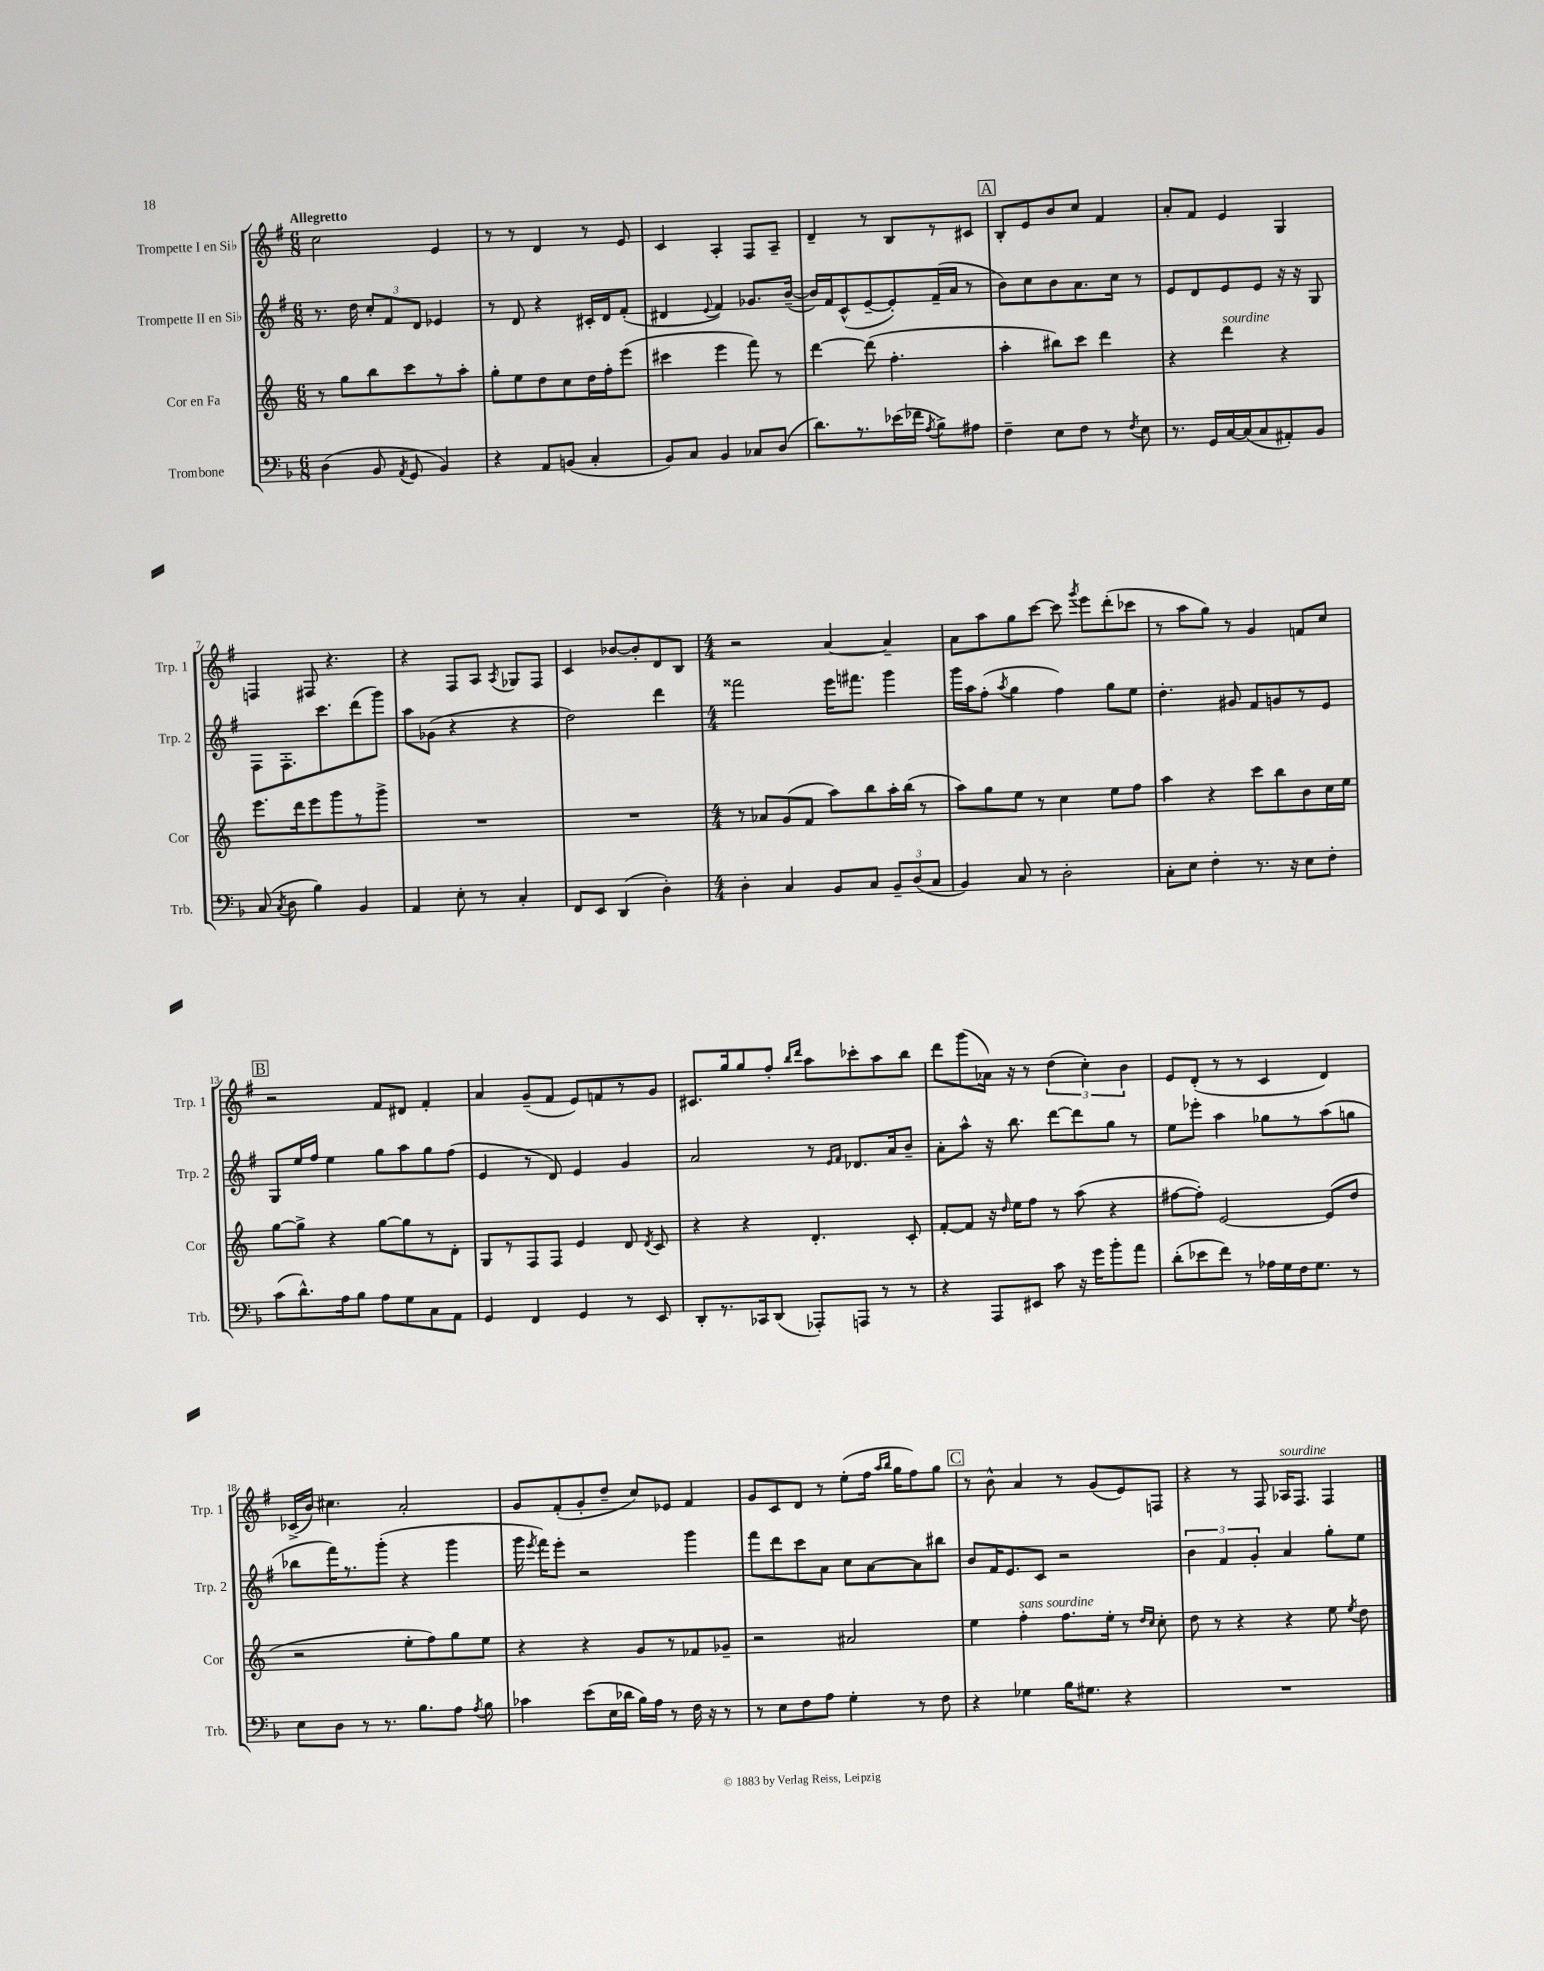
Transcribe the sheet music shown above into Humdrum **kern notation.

**kern	**kern	**kern	**kern
*part4	*part3	*part2	*part1
*staff4	*staff3	*staff2	*staff1
*I"Trombone	*I"Cor en Fa	*I"Trompette II en Si♭	*I"Trompette I en Si♭
*I'Trb.	*I'Cor	*I'Trp. 2	*I'Trp. 1
*clefF4	*clefG2	*clefG2	*clefG2
*k[b-]	*k[]	*k[f#]	*k[f#]
*M6/8	*M6/8	*M6/8	*M6/8
=1	=1	=1	=1
!	!	!	!LO:TX:a:B:t=Allegretto
(4D\	8r	8.r	2cc\
.	8gg\L	.	.
.	.	16dd\	.
8BB-/	8bb\	12cc'/L	.
.	.	12f#/	.
8qAA/	.	.	.
8GG/	8ccc\	.	.
.	.	12d/J	.
4BB-/)	8r	4e-X/	4e/
.	8aa'\J	.	.
=2	=2	=2	=2
4r	8gg'\L	8r	8r
.	8ee\	8d/	8r
8AA/L	8dd\	4r	4d/
(8BBn/J	8cc\	.	.
4C'/	16dd\L	16c#X'/LL	8r
.	16ff'\J	16d/J	.
.	(8eee\J	(8f#'/J	8e/
=3	=3	=3	=3
8BB-/L)	4ccc#X\	4d#X/	4c/
8C/J	.	.	.
.	.	8qqe/	.
4BB-/	4eee\	4f#/)	4A'/
8C-X/L	8fff\)	8.g-X/L	8F#/L
(8D/J	8r	.	8A~/J
.	.	([16b~/Jk	.
=4	=4	=4	=4
8.d\L)	[4ddd\	16b/LL])	4d~/
.	.	16f#/J	.
.	.	(8c^^/	.
8.r	.	.	.
.	(8ddd\]	[8e~/	8r
(16e-X\L	4.ff'\	8e'/])	8B/L
16f-X\JJ	.	.	.
8qA/	.	.	.
8B-^\L)	.	(16f#~/L	8r
.	.	16a/JJ	.
8A#X\J	.	8r	8c#X/J
!!LO:REH:place=s1:t=A
=5	=5	=5	=5
4F~\	4aa'\	8b\L)	8B'/L
.	.	8cc\	8e/
8E\L	8bb#X\L)	8b\	8b/
8F\J	8ccc\J	8.a\	8cc/J
8r	4ddd\	.	4f#/
.	.	16cc\Jk	.
8qF/	.	.	.
8E\	.	8r	.
=6	=6	=6	=6
8.r	4r	8e/L	8a'/L
.	.	8d/	8f#/J
16GG/LL	.	.	.
!	!LO:TX:a:i:t=sourdine	!	!
[16C/	4ddd\	8e/	4e/
(16C/J]	.	.	.
8C/	.	8e/J	.
8AA#X'/)	4r	16r	4G/
.	.	16r	.
8BB-/J	.	8G/	.
!!LO:LB:g=z
=7	=7	=7	=7
(8C/	8.eee\L	8F#\L	4Fn/
8qC/	.	.	.
8D\	.	8.F#'\	.
.	16ddd\k	.	.
4B-\)	8eee\	.	8F#X/
.	.	8.ccc\	.
.	8ggg\	.	4.r
4BB-/	8r	(8ddd\	.
.	8ggg^\J	8ggg\J)	.
=8	=8	=8	=8
4AA/	2.r	8aa\L	4r
.	.	(8g-X\J	.
8E'\	.	4r	8F#/L
8r	.	.	8A/J
.	.	.	8qA/
4C'/	.	4r	8G-X/L
.	.	.	8F#/J
=9	=9	=9	=9
8FF/L	2.r	2dd\)	4c/
8EE/J	.	.	.
(4DD/	.	.	[8b-X/L
.	.	.	8b-'/]
4D'\)	.	4ddd\	8d/
.	.	.	8B/J
=10	=10	=10	=10
*M4/4	*M4/4	*M4/4	*M4/4
4D'\	8r	2fff##X\	2r
.	8a-X/L	.	.
4C/	(8g/	.	.
.	8f/J	.	.
8BB-/L	8aa\L)	16eee\KL	[4a/
.	.	8.fff#X\J	.
8C/J	8bb\	.	.
12BB-~/L	16aa'\L	4ggg\	4a~/]
.	(16bb\JJ	.	.
(12D/	.	.	.
.	8r	.	.
12C/J	.	.	.
=11	=11	=11	=11
4BB-/)	8aa\L)	16ggg\LL	8a\L
.	.	16aa\J	.
.	8gg\	(8ff#'\J	8aa\
.	.	8qaa/	.
8C/	8ee\J	4gg\	8gg\
8r	8r	.	[8ccc\J
2D'\	4cc\	4ff#\)	8ccc\]
.	.	.	8qggg/
.	.	.	8eee\L
.	8ee\L	8gg\L	(8ddd'\
.	8ff\J	8ee\J	8ccc-X\J
=12	=12	=12	=12
8C'\L	4aa\	4.dd'\	8r
8E\J	.	.	8aa\L
4F'\	4r	.	8gg\J)
.	.	8g#X/	8r
8.r	8ccc\L	8f#/L	4g/
.	8bb\	8gn/	.
16r	.	.	.
8E\L	8b\	8r	8fn/L
8F'\J	16cc\L	8e/J	8cc/J
.	16ee\JJ	.	.
!!LO:LB:g=z
!!LO:REH:place=s1:t=B
=13	=13	=13	=13
(8c\L	[8gg\L	8G/L	2r
8.d^^\)	8gg^\J]	16ee/L	.
.	.	16ff#/JJ	.
.	4r	4ee\	.
16A\k	.	.	.
8B-\J	.	.	.
8A\L	[8gg\L	8gg\L	8f#/L
8G\	8gg\]	8aa\	8d#X/J
8C\	8r	8gg\	4f#'/
8AA\J	8d'\J	(8ff#\J	.
=14	=14	=14	=14
4GG/	8G/L	4e/	4a/
.	8r	.	.
4FF/	8F/	8r	(8g~/L
.	8F/J	8d/)	8f#/J
4GG/	4e/	4e/	8e/L)
.	.	.	8fn/
8r	8d/	4g/	8r
.	8qd/	.	.
8EE/	8c/	.	8g/J
=15	=15	=15	=15
8DD'/L	4r	2a/	8.c#X/L
8.r	.	.	.
.	.	.	16gg/k
.	4r	.	8gg/
16CC-X/k	.	.	.
(8DD/J	.	.	8ff#'/J
.	.	.	16qqbb/LL
.	.	.	16qqddd/JJ
8AAA-X'/L)	4.d'/	8r	8aa\L
.	.	16qqe/LL	.
.	.	16qqf#/JJ	.
8AAAn/J	.	8.d-X/L	8ccc-X'\
8r	.	.	8aa\
.	.	16a/k	.
8r	8c'/	8b~/J	8bb\J
=16	=16	=16	=16
4r	[8f'/L	8a'\L	8ddd\L
.	8f/J]	8aa^^\J	(8ggg\
8AAA/L	16r	16r	16a-X\Jk)
.	16qqdd/	.	.
.	16ee\KL	8.bb\	16r
8EE#X/J	8ff\J	.	8r
8c\	8r	[8ddd\L	(6dd\
16r	(8aa\	8ddd\]	.
.	.	.	6cc'\)
16g\KL	.	.	.
8b-'\	4r	8gg\J	.
.	.	.	6b\
8a\J	.	8r	.
=17	=17	=17	=17
(8d'\L	[8ff#X\L	8ee\L	8e/L
8e-X\	8ff#'\J])	8eee-X'\J	(8d'/J
8f\J)	[2e/	4aa\	8r
8r	.	.	8r
16A-X\LL	.	8gg-X\L	4c/
16G\	.	.	.
16F\J	.	8r	.
8.G\J	.	.	.
.	(8e/L]	(8aa\	4d/)
8r	8dd/J	8ggn\J	.
!!LO:LB:g=z
=18	=18	=18	=18
8E\L	2r	8bb-X\L	(16c-X^/LL
.	.	.	16b/JJ)
8D\J	.	16fff#\K)	4.cc#X\
.	.	8.r	.
8r	.	.	.
8.r	.	(8ggg'\J	.
.	8ee'\L	4r	2a'/
8.B-\L	.	.	.
.	8ff\)	.	.
8A\J	8gg\	4ggg\	.
8qA/	.	.	.
8B-\	8ee\J	.	.
=19	=19	=19	=19
4c-X\	4r	16ggg\	8g/L
.	.	8qeee/	.
.	.	16fff#\KL)	.
.	.	8eee'\J	(8f#'/
(8e\L	4r	2r	8g'/
16E\L	.	.	8dd~/J
16d-X\JJ	.	.	.
16B-\LL)	8g/L	.	8cc/L)
16A\JJ	.	.	.
8r	8r	.	8e-X/J
16F\	8f-X/	4ggg\	4f#/
16r	.	.	.
8r	8g-X~/J	.	.
=20	=20	=20	=20
8r	2r	8fff#\L	8g/L
8E\L	.	8ddd\	8c/
8F\	.	8ccc\	8d/J
8A\J	.	8a\J	8r
4G'\	2a#X/	8cc\L	(8ee'\L
.	.	[8a\	16ff#\Jk
.	.	.	16qqaa/LL
.	.	.	16qqbb/JJ
.	.	.	16gg\KL
8r	.	8a\]	8ff#\)
8F\	.	8bb#X\J	8gg\J
!!LO:REH:place=s1:t=C
=21	=21	=21	=21
4r	4ee\	8b/L	8r
.	.	16f#/K	8b^^\
.	.	8.e/	.
!	!LO:TX:a:i:t=sans sourdine	!	!
4G-X\	4ff'\	.	4a/
.	.	8c/J	.
16B-\KL	8.ff\L	2r	8r
8.G#X\J	.	.	.
.	.	.	(8g/L
.	16ee'\Jk	.	.
4r	8r	.	8e/)
.	16qqdd/LL	.	.
.	16qqcc/JJ	.	.
.	8cc'\	.	8Fn/J
=22	=22	=22	=22
1r	8dd\	6b\	4r
.	8r	.	.
.	.	6f#/	.
.	4r	.	8r
.	.	6g'/	.
.	.	.	8F#/
!	!	!	!LO:TX:a:i:t=sourdine
.	4r	4a/	16A-X/KL
.	.	.	8.F#/J
.	8ee\	8gg'\L	4F#/
.	8qee/	.	.
.	8dd\	8ee\J	.
==	==	==	==
*-	*-	*-	*-
